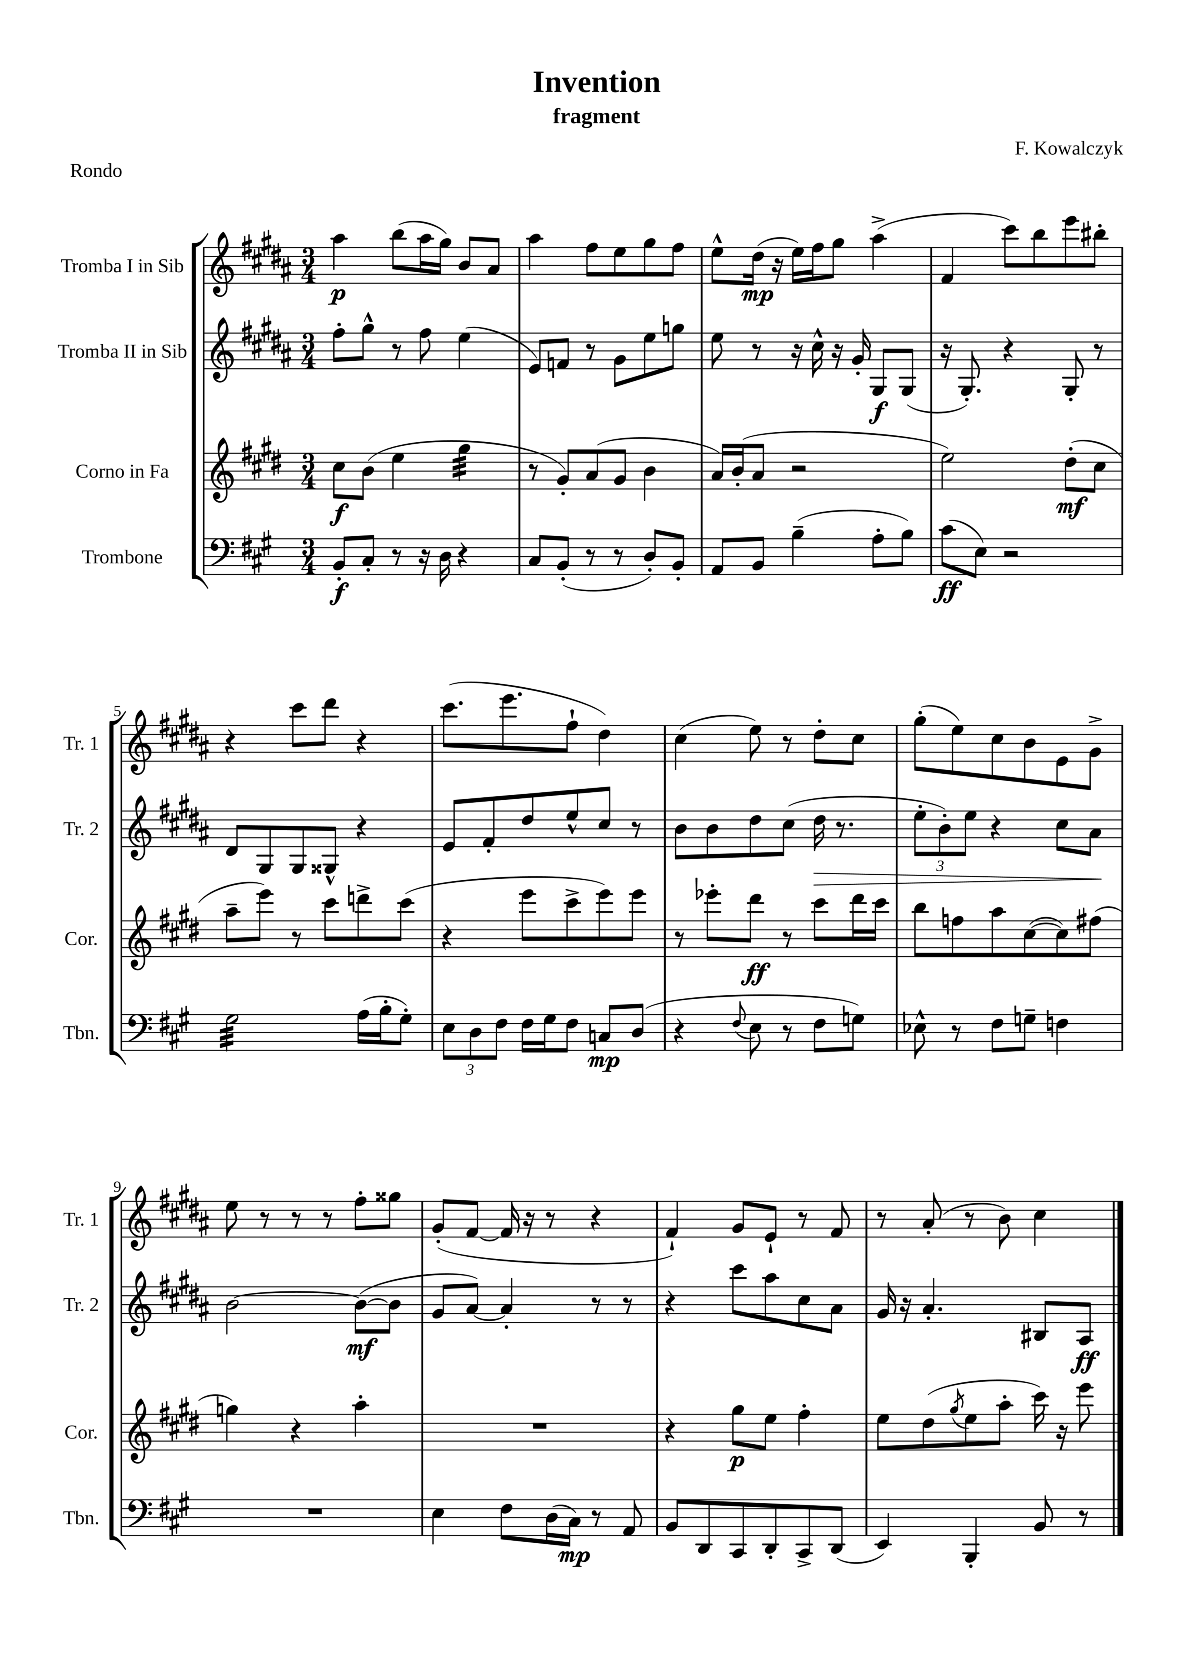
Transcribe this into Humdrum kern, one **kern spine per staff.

**kern	**kern	**kern	**kern
*staff4	*staff3	*staff2	*staff1
*clefF4	*clefG2	*clefG2	*clefG2
*k[f#c#g#]	*k[f#c#g#d#]	*k[f#c#g#d#a#]	*k[f#c#g#d#a#]
*M3/4	*M3/4	*M3/4	*M3/4
8BB'/L	8cc#\L	8ff#'\L	4aa#\
8C#'/J	(8b\J	8gg#^^\J	.
8r	4ee\	8r	(8bb\L
16r	.	8ff#\	16aa#\L
16D\	.	.	16gg#\JJ)
4r	4gg#\	(4ee\	8b/L
.	.	.	8a#/J
=	=	=	=
8C#/L	8r	8e/L)	4aa#\
(8BB'/J	8g#'/L)	8f/J	.
8r	(8a/	8r	8ff#\L
8r	8g#/J	8g#\L	8ee\
8D'/L)	4b\	8ee\	8gg#\
8BB'/J	.	8gg\J	8ff#\J
=	=	=	=
8AA/L	16a/LL)	8ee\	8ee^^\L
.	(16b'/J	.	.
8BB/J	8a/J	8r	(16dd#\Jk
.	.	.	16r
(4B~\	2r	16r	16ee\LL)
.	.	16cc#^^\	16ff#\J
.	.	16r	8gg#\J
.	.	16g#'/	.
8A'\L	.	8G#/L	(4aa#^\
8B\J)	.	(8G#/J	.
=	=	=	=
(8c#\L	2ee\)	16r	4f#/
.	.	8.G#'/)	.
8E\J)	.	.	.
2r	.	4r	8ccc#\L)
.	.	.	8bb\
.	(8dd#'\L	8G#'/	8eee\
.	8cc#\J	8r	8bb#'\J
=	=	=	=
2G#\	8aa~\L	8d#/L	4r
.	8eee\J)	8G#/	.
.	8r	8G#/	8ccc#\L
.	8ccc#\L	8G##^^/J	8ddd#\J
(16A\LL	8ddd^\	4r	4r
16B'\J	.	.	.
8G#'\J)	(8ccc#\J	.	.
=	=	=	=
12E\L	4r	8e/L	(8.ccc#\L
12D\	.	.	.
.	.	8f#'/	.
12F#\J	.	.	.
.	.	.	8.eee\
16F#\LL	8eee\L	8dd#/	.
16G#\J	.	.	.
8F#\J	8ccc#^\	8ee^^/	8ff#`\J
8C/L	8eee\)	8cc#/J	4dd#\)
(8D/J	8eee\J	8r	.
=	=	=	=
4r	8r	8b\L	(4cc#\
.	8eee-'\L	8b\	.
8qqF#/	.	.	.
8E\	8ddd#\J	8dd#\	8ee\)
8r	8r	(8cc#\J	8r
8F#\L	8ccc#\L	16dd#\	8dd#'\L
.	.	8.r	.
8G\J)	16ddd#\L	.	8cc#\J
.	16ccc#\JJ	.	.
=	=	=	=
8E-^^\	8bb\L	12ee'\L	(8gg#'\L
.	.	12b'\)	.
8r	8ff\	.	8ee\)
.	.	12ee\J	.
8F#\L	8aa\	4r	8cc#\
8G~\J	([8cc#\	.	8b\
4F\	8cc#\])	8cc#\L	8e\
.	(8ff#\J	8a#\J	8g#^\J
=	=	=	=
2.r	4gg\)	[2b\	8ee\
.	.	.	8r
.	4r	.	8r
.	.	.	8r
.	4aa'\	(8b\_L	8ff#'\L
.	.	8b\]J	8gg##\J
=	=	=	=
4E\	2.r	8g#/L	(8g#'/L
.	.	[8a#/J)	[8f#/J
8F#\L	.	4a#'/]	16f#/]
.	.	.	16r
(16D\L	.	.	8r
16C#\JJ)	.	.	.
8r	.	8r	4r
8AA/	.	8r	.
=	=	=	=
8BB/L	4r	4r	4f#`/)
8DD/	.	.	.
8CC#/	8gg#\L	8ccc#\L	8g#/L
8DD'/	8ee\J	8aa#\	8e`/J
8CC#^/	4ff#'\	8cc#\	8r
(8DD/J	.	8a#\J	8f#/
=	=	=	=
4EE/)	8ee\L	16g#/	8r
.	.	16r	.
.	(8dd#\	4.a#'/	(8a#'/
.	8qgg#/	.	.
4BBB'/	8ee\	.	8r
.	8aa'\J	.	8b\)
8BB/	16ccc#\)	8B#/L	4cc#\
.	16r	.	.
8r	8eee\	8A#/J	.
==	==	==	==
*-	*-	*-	*-
